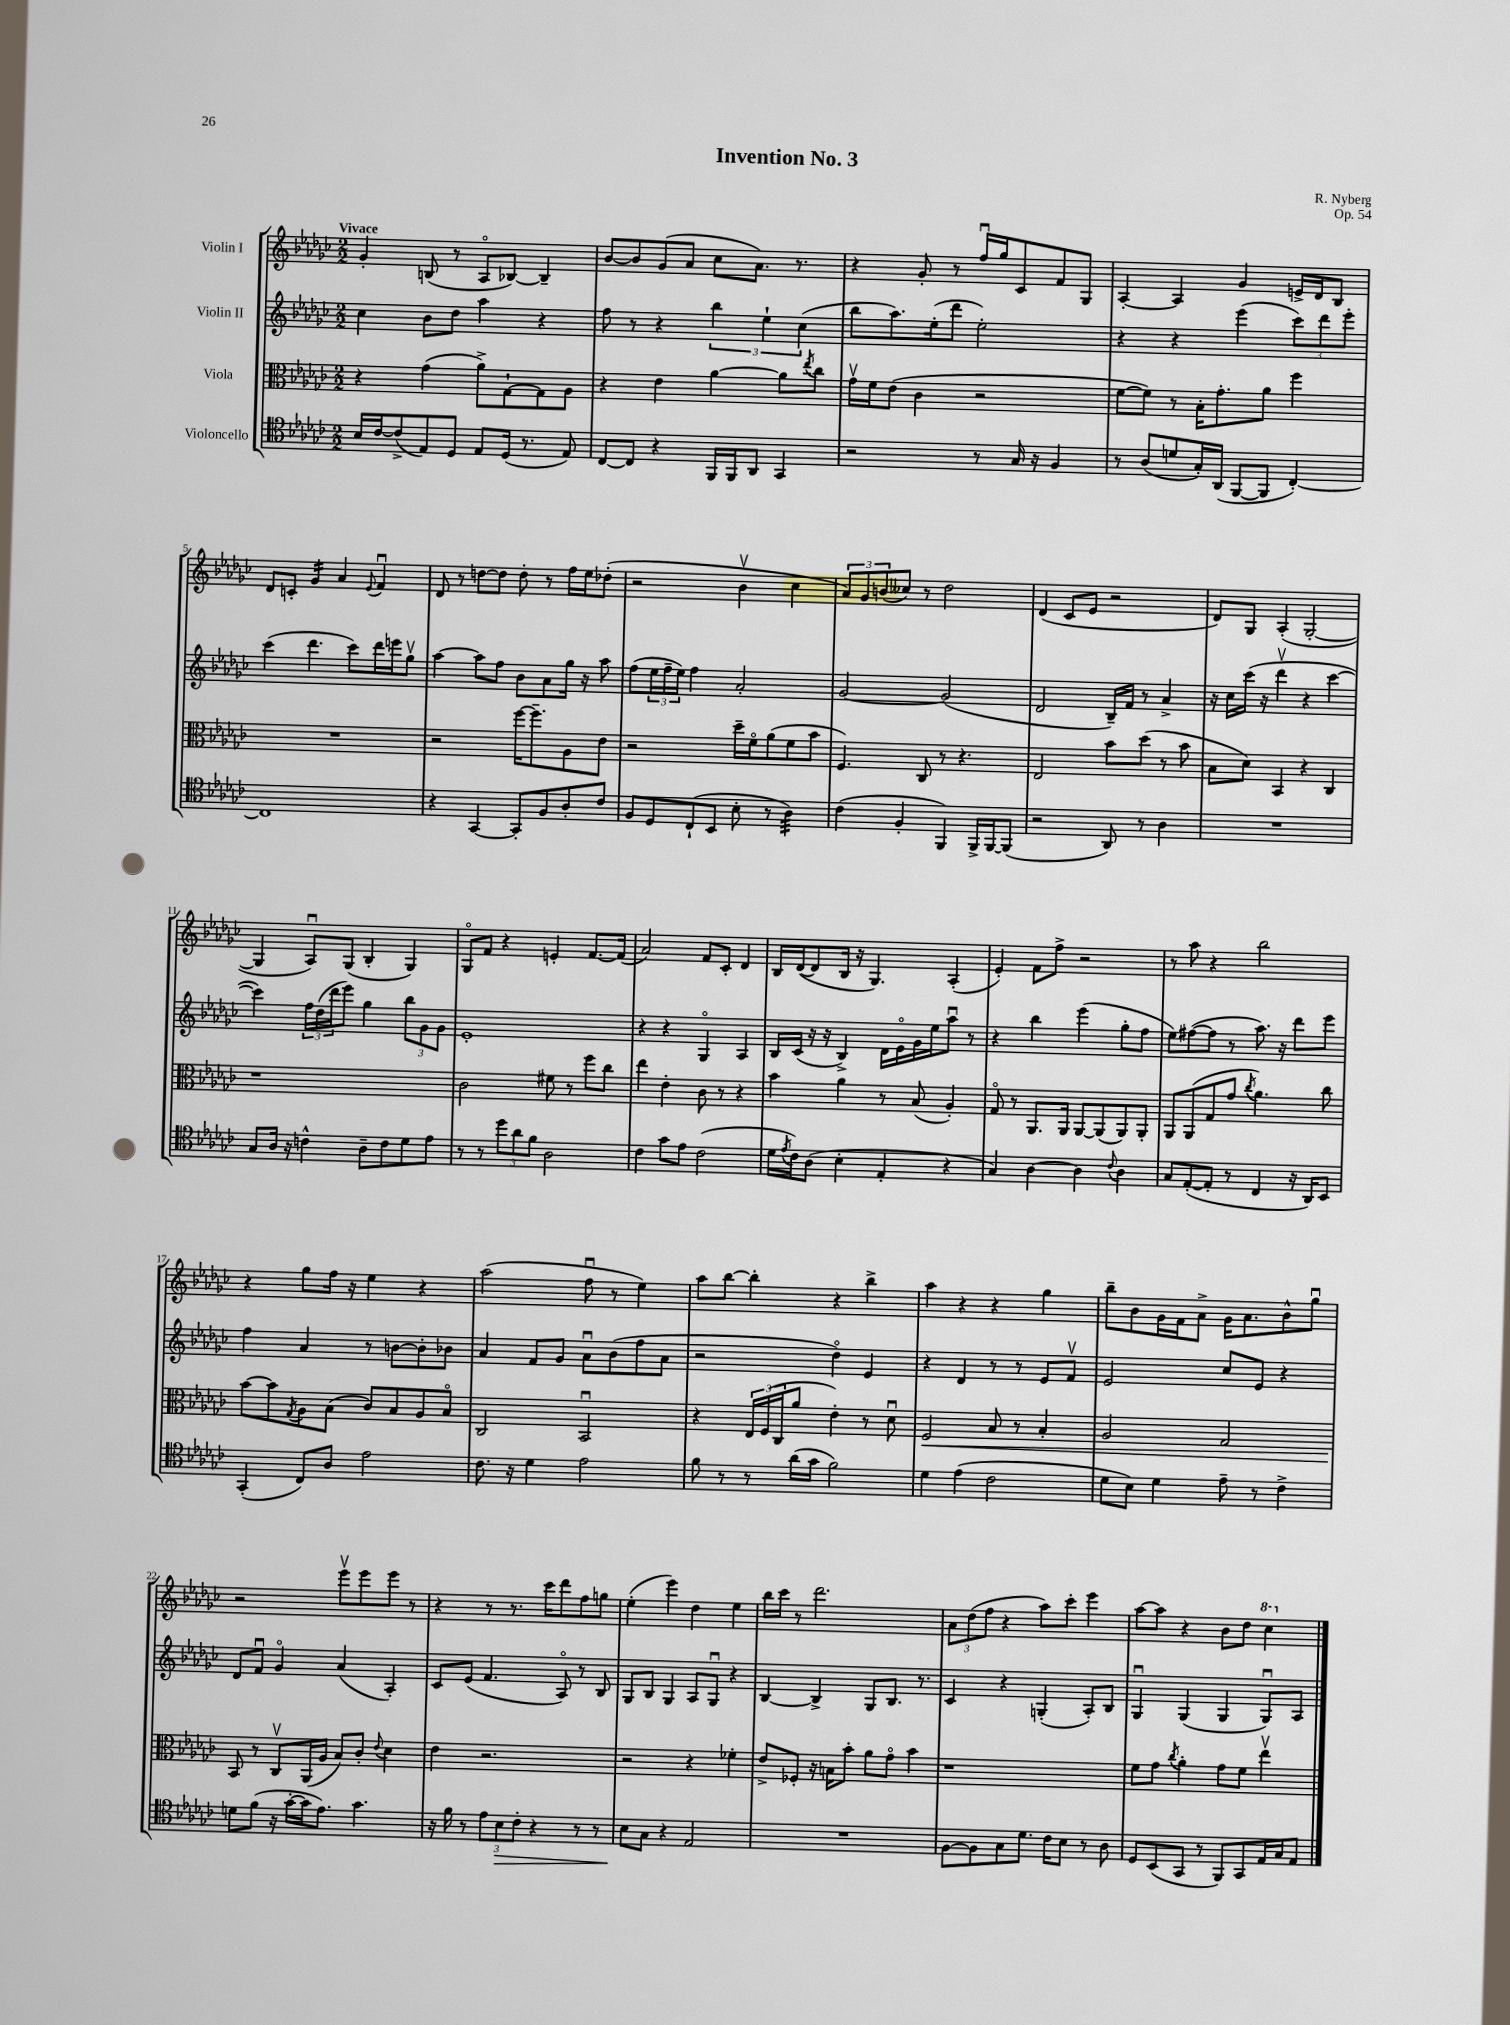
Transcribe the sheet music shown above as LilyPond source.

\header { title = "Invention No. 3" composer = "R. Nyberg" opus = "Op. 54" }
<<
\new StaffGroup <<
\new Staff = "s0" \with { instrumentName = "Violin I" } {
    \clef treble \key ges \major \numericTimeSignature \time 2/2 \tempo "Vivace"
    ges'4-. b8( r8 aes8\flageolet bes8~) bes4-- |
    bes'8~ bes'8 ges'8( aes'8 ces''8 aes'8.) r8. |
    r4 ges'8-. r8 f''16\downbow ges''16 ces'8 f'8 ges8 |
    aes4~-. aes4 ges'4 e'16-> des'16 bes8 |
    des'8 c'8-. ges'4:16 aes'4 \appoggiatura { ees'8 } f'4\downbow |
    des'8 r8 d''8~ d''8 d''8-. r8 f''16 ees''16 des''8-.( |
    r2 bes'4\upbow ces''4 |
    \tuplet 3/2 { aes'8) ges'8 b'8( } ceses''8) r8 des''2 |
    des'4( ces'8 ees'8 r2 |
    des'8) ges8 aes4-.( ges2~-. |
    ges4 aes8\downbow) ges8( bes4-. ges4) |
    ges8\flageolet f'8 r4 e'4-. f'8.~ f'16( |
    aes'2) f'8 ces'8-. des'4 |
    bes16 des'16~( des'8 bes16 r16 ges4.) aes4-.( |
    ees'4-.) f'8 f''8-> r2 |
    r8 aes''8 r4 bes''2 |
    r4 ges''8 f''16 r16 ees''4 r4 |
    aes''2( f''8\downbow r8 ees''4) |
    aes''8 bes''8~ bes''4-. r4 bes''4-> |
    aes''4 r4 r4 ges''4 |
    bes''8-- bes'8 ges'16 f'16 aes'8-> ges'16 aes'8. bes'8-^ ges''8\downbow |
    r2 ees'''8\upbow ees'''8 ees'''8 r8 |
    r4 r8 r8. ces'''16 des'''8 f''8 g''8 |
    ees''4-.( ees'''4) des''4 ees''4 |
    bes''16 ces'''16 r8 des'''2. |
    \tuplet 3/2 { aes'8 des''8( f''8 } r4 aes''8) ces'''8-. ees'''4 |
    aes''8~ aes''8 r4 bes'8 des''8 \ottava #1 ces'''4 \ottava #0 \bar "|." |
}
\new Staff = "s1" \with { instrumentName = "Violin II" } {
    \clef treble \key ges \major \numericTimeSignature \time 2/2
    ces''4 bes'8 des''8 aes''4 r4 |
    f''8 r8 r4 \tuplet 3/2 { bes''4 ees''4-! ces''4( } |
    bes''8 aes''8.) ees''16-.( des'''8 ees''2-.) |
    r4 r4 ees'''4( \tuplet 3/2 { ces'''8) des'''8 ees'''8-. } |
    ces'''4( des'''4. ces'''8) des'''16 e'''16 ges''8\upbow |
    aes''4~ aes''8 f''8 bes'8 aes'8 ges''16 r16 aes''8 |
    f''8( \tuplet 3/2 { ees''16 f''16-- ees''16) } f''4 aes'2-. |
    ges'2~ ges'2( |
    des'2 bes16--) f'16 r8 aes'4-> |
    r16 ces''16 ces'''16( r16 des'''4\upbow r4 ces'''4~ |
    ces'''4) \tuplet 3/2 { f''16 des''16( des'''16 } ees'''8) ges''4 \tuplet 3/2 { bes''8 ges'8 ges'8 } |
    ees'1-. |
    r4 r4 ges4\flageolet aes4 |
    bes16 ces'16( r16 r16 bes4->) des'16 ees'16\flageolet ges'16 ees''16 aes''8\downbow r8 |
    r4 bes''4 ees'''4( ges''8-. f''8 |
    ees''8) fis''8~( fis''8 r8 aes''8.) r16 des'''8 ees'''8 |
    f''4 aes'4 r8 b'8~ b'8-. bes'8 |
    aes'4 f'8 ges'8 aes'8\downbow bes'8( f''8 aes'8 |
    r2 des''4\flageolet) ees'4 |
    r4 des'4 r8 r8 ees'8 f'8\upbow |
    ees'2 ces''8 ees'8 r4 |
    des'8 f'8\downbow ges'4\flageolet aes'4( aes4-.) |
    ces'8 ees'8( f'4. aes8\flageolet) r8 bes8 |
    ges8 bes8 ges4 aes8 ges8\downbow r4 |
    bes4~ bes4-> ges8 bes8. r8. |
    ces'4 r4 g4-.( aes8-.) bes8 |
    ges4\downbow ges4( ges4 ges8\downbow) aes8 \bar "|." |
}
\new Staff = "s2" \with { instrumentName = "Viola" } {
    \clef alto \key ges \major \numericTimeSignature \time 2/2
    r4 ges'4( aes'8->) ges8~-! ges8 aes8 |
    r4 ees'4 aes'4~ aes'8 \acciaccatura { ees''8 } ces''8 |
    ges'16\upbow f'16 ees'8( ces'4 r2 |
    f'8~ f'8) r8 bes16-. ges'8.-. aes'8 f''4 |
    R1 |
    r2 f''16~ f''8.-- aes8 ees'8 |
    r2 des''16-- f'16\flageolet aes'8( f'8 bes'8 |
    f4.) ces8 r8 r4. |
    ees2 bes'8 des''8( r8 bes'8 |
    bes8 des'8) bes,4 r4 ces4 |
    r1 |
    ces'2 fis'8 r8 f''8 ces''8 |
    ees''4 ees'4-. ces'8 r8 r4 |
    bes'4 aes'4 r8 bes8( aes4-.) |
    ges8\flageolet r8 aes,8. aes,16 aes,8~ aes,8( aes,8) aes,8-. |
    aes,8 aes,8( ges8 ges'8 \acciaccatura { ces''8 } aes'4.) ces''8 |
    bes'8~ bes'8 \acciaccatura { ges8 } aes8 bes8( ces'8) bes8 aes8 bes8\flageolet |
    ces2 bes,2\downbow |
    r4 \tuplet 3/2 { ees16 f16( ces16 } aes'8 ees'4-.) r8 des'8\downbow |
    f2\< bes8 r8 bes4-. |
    aes2 ges2 |
    bes,8\! r8 ces8\upbow aes,16( aes16 bes8) ces'8-. \appoggiatura { ees'8 } des'4 |
    ees'4 r2. |
    r2 r4 fes'4-. |
    ees'8-> fes8-. r16 b16 bes'8-. aes'8 ges'8\flageolet bes'4 |
    r1 |
    f'8 ges'8 \acciaccatura { ces''8 } aes'4-. ges'8 f'8 ees''4\upbow \bar "|." |
}
\new Staff = "s3" \with { instrumentName = "Violoncello" } {
    \clef tenor \key ges \major \numericTimeSignature \time 2/2
    bes16 ces'16~ ces'8->( ees8) des8 ees8 des16( r8. ees8) |
    ces8~ ces8 r4 f,16 f,16 aes,8 ges,4 |
    r2 r8 ges16 r16 f4 |
    r8 aes8( d'8 ges16-.) aes,16( f,8~ f,8 ces4~-.) |
    ces1 |
    r4 ges,4~ ges,8-. f8 aes8-. ces'8 |
    f8 des8 ces8-!( bes,8 bes8-. r8 aes4:32) |
    ces'4( f4-. f,4) f,16-> f,16~ f,8( |
    r2 aes,8) r8 aes4 |
    R1 |
    ges8 aes16 r16 c'4-^ aes8-- c'8 des'8 ees'8 |
    r8 r8 \tuplet 3/2 { des''8 aes'8 f'8 } aes2 |
    ces'4 ges'8 ees'8 ces'2( |
    des'16 \acciaccatura { ees'8 } ces'16) aes8( bes4-. ees4-. r4 |
    ges4) aes4~ aes4 \appoggiatura { ces'8 } aes4 |
    ges8 ees8~-.( ees8-. r8 ces4 r16 aes,16) bes,8 |
    ges,4-.( ces8) aes8 ees'2 |
    ces'8. r16 des'4 ees'2 |
    f'8 r8 r8 aes'16( ges'16 f'2) |
    des'4 ees'4( ces'2 |
    des'8 bes8) des'4 ees'8-- r8 ces'4-> |
    d'8 f'8( r16 ges'16~-. ges'16 ees'8.) ges'4. |
    r16 f'16 r8 \tuplet 3/2 { ees'8 bes8\> ces'8-. } r4 r8 r8 |
    bes8\! ges8 r4 ees2 |
    R1 |
    f8~ f8 ges8 des'8. ces'16 bes8 r8 aes8 |
    des8 bes,8( ges,8 r8 f,8) ges,8 ees16 ges16 ees8 \bar "|." |
}
>>
>>
